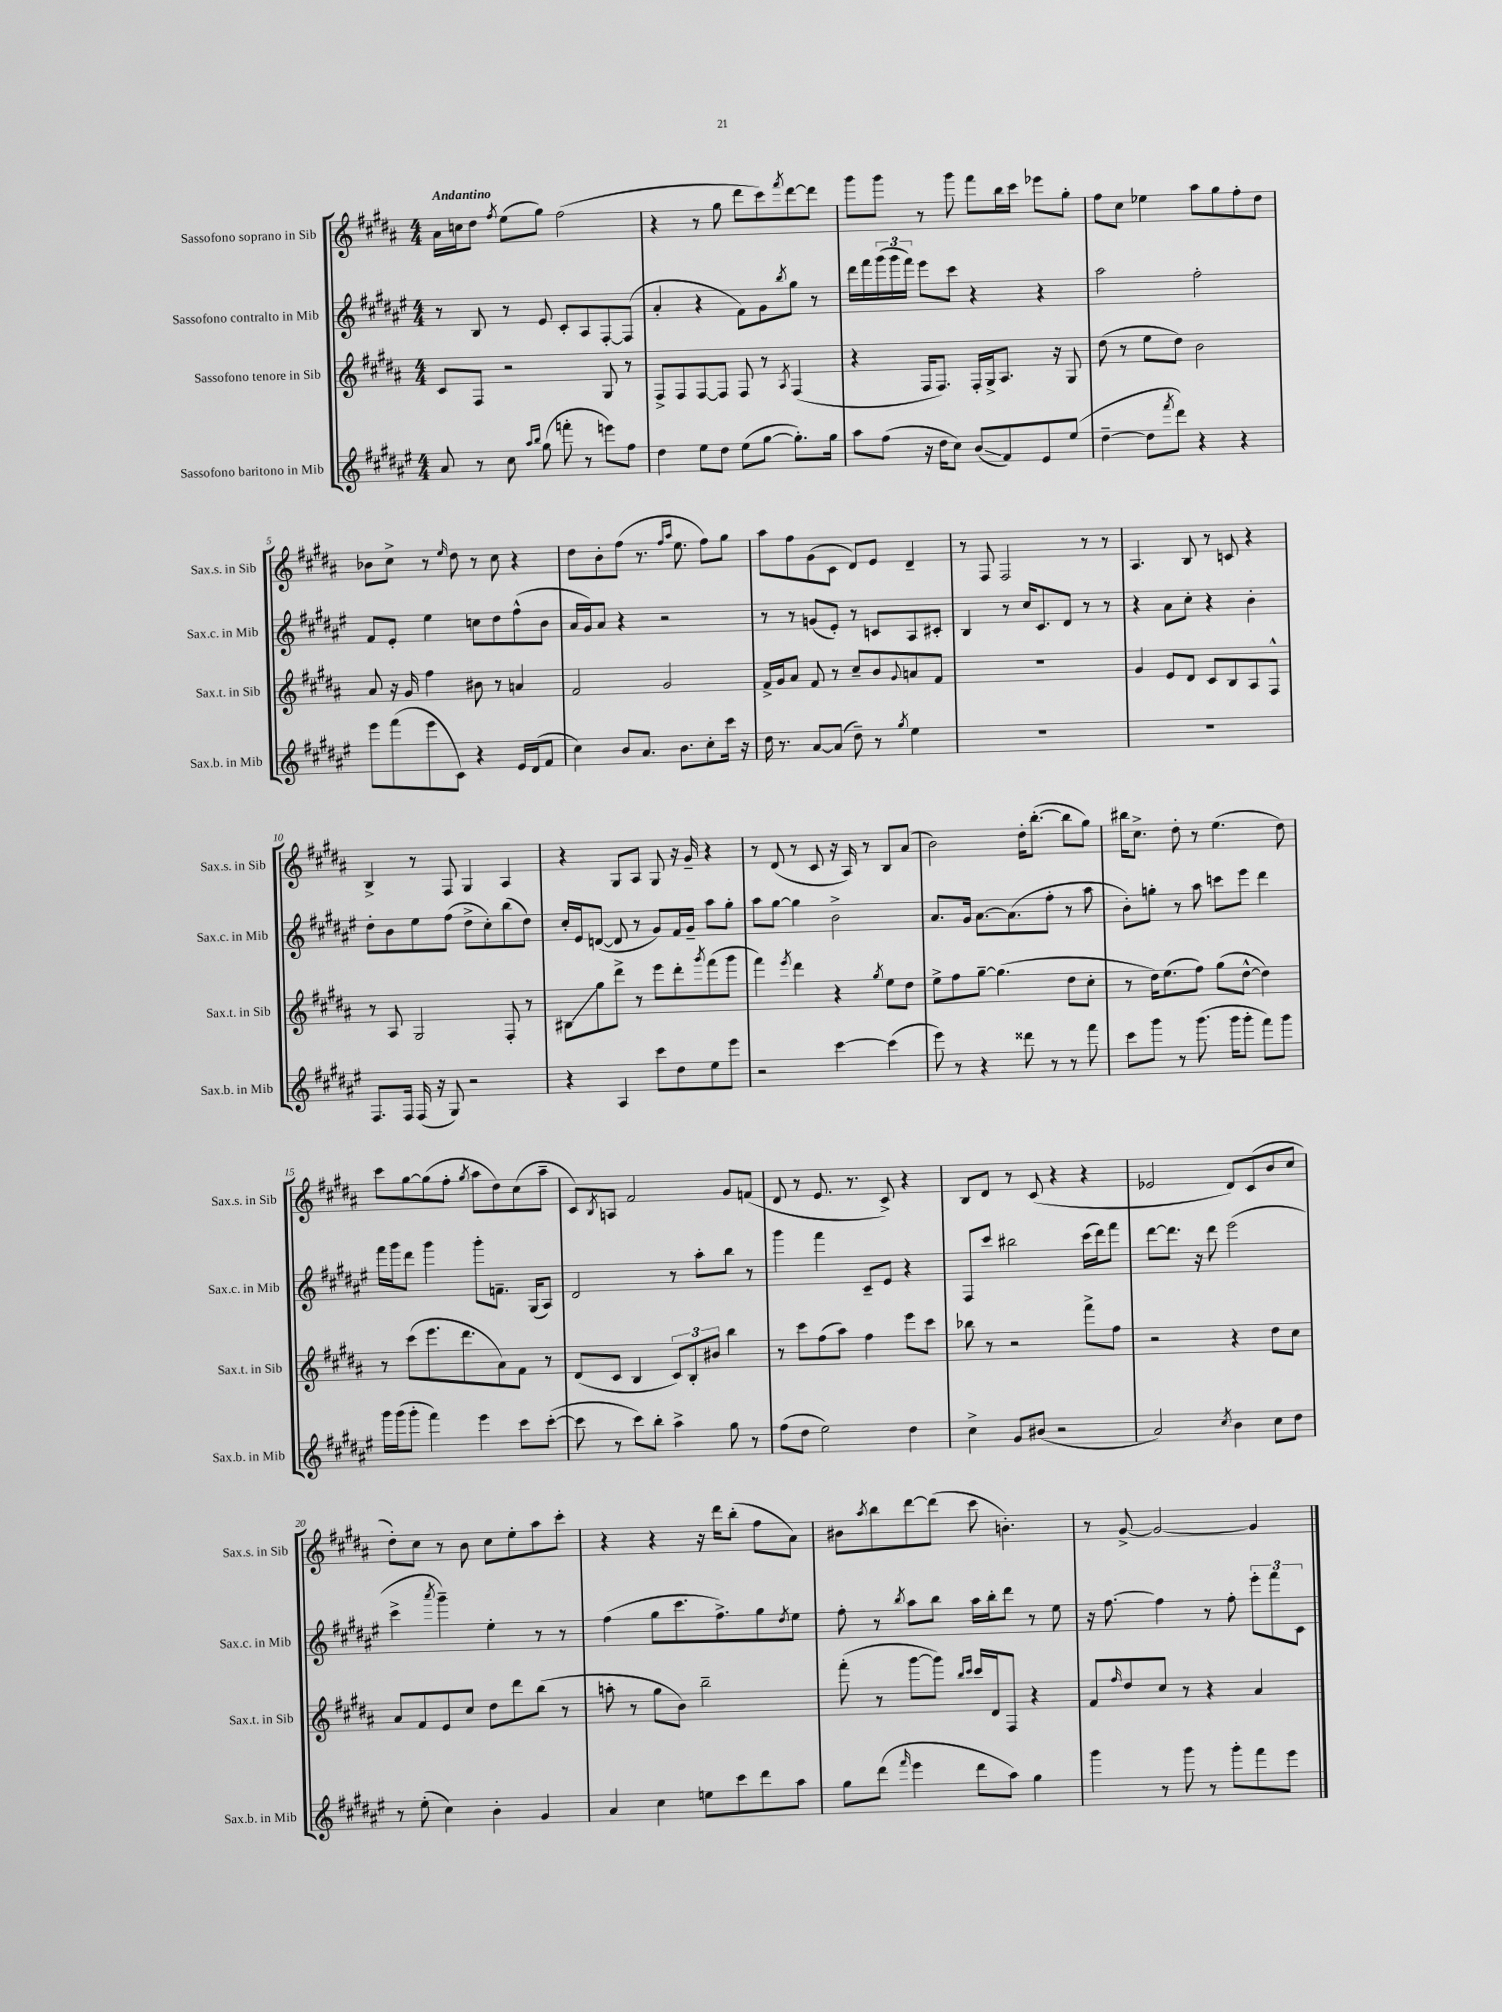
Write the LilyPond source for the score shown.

<<
\new StaffGroup <<
\new Staff = "s0" \with { instrumentName = "Sassofono soprano in Sib" shortInstrumentName = "Sax.s. in Sib" } {
    \clef treble \key b \major \numericTimeSignature \time 4/4 \tempo "Andantino"
    ais'16 c''16 dis''8 \acciaccatura { fis''8 } e''8( gis''8) fis''2( |
    r4 r8 gis''8 dis'''8 cis'''8) \acciaccatura { fis'''8 } dis'''8~ dis'''8 |
    gis'''8 gis'''8 r8 gis'''8 fis'''8 b''16 cis'''16 ees'''8 gis''8-. |
    fis''8 cis''8 ees''4 ais''8 gis''8 fis''8-. dis''8 |
    bes'8 cis''8-> r8 \grace { e''16 } dis''8 r8 cis''8 r4 |
    dis''8 b'8-. fis''8( r8. \grace { fis''16 ais''16 } e''8. fis''8) gis''8 |
    ais''8 fis''8 gis'8( cis'8 dis'8) e'8 dis'4-- |
    r8 fis8 fis2 r8 r8 |
    ais4. b8 r8 c'8 r4 |
    b4-> r8 fis8 gis4 ais4 |
    r4 gis8 ais8 gis8 r16 gis'16-- r4 |
    r8 dis'8( r8 cis'8 r16 ais16) r8 b8 ais'8( |
    b'2) dis''16-. b''8.~-.( b''8 gis''8) |
    bis''16 cis''8.-> dis''8-. r8 e''4.( dis''8) |
    cis'''8 gis''8~ gis''8( fis''8-. \acciaccatura { gis''8 } ais''8 dis''8) cis''8( ais''8-- |
    cis'8) \acciaccatura { b8 } a8 fis'2 gis'8 f'8( |
    dis'8 r8 e'8. r8. cis'8->) r4 |
    b8 dis'8 r8 cis'8( r4 r4 |
    ees'2 dis'8) cis'8( b'8 cis''8 |
    dis''8-.) cis''8 r8 b'8 cis''8 e''8-. ais''8 cis'''8-. |
    r4 r4 r16 dis'''16 b''8-.( fis''8 ais'8) |
    bis'8 \acciaccatura { ais''8 } b''8 dis'''8~ dis'''8( cis'''8 b'4.-.) |
    r8 gis'8~-> gis'2~ gis'4 \bar "|." |
}
\new Staff = "s1" \with { instrumentName = "Sassofono contralto in Mib" shortInstrumentName = "Sax.c. in Mib" } {
    \clef treble \key fis \major \numericTimeSignature \time 4/4
    r8 b8 r8 eis'8 cis'8-. ais8 fis8~-. fis8( |
    ais'4-. r4 fis'8) gis'8 \acciaccatura { b''8 } gis''8 r8 |
    dis'''16 fis'''16 \tuplet 3/2 { gis'''16( gis'''16 fis'''16) } eis'''8 cis'''8 r4 r4 |
    ais''2 fis''2-. |
    fis'8 eis'8-. eis''4 c''8 dis''8 fis''8-^( b'8 |
    ais'16 gis'16) ais'8 r4 r2 |
    r8 r8 g'8( eis'8-.) r8 c'8 ais8 cis'8-. |
    b4 r8 cis''16 cis'8. dis'8 r8 r8 |
    r4 ais'8 cis''8-. r4 b'4-. |
    dis''8-. b'8 eis''8 fis''8( dis''8-> cis''8-.) b''8( dis''8) |
    cis''16-. eis'16 d'8~( d'8 r8 gis'8) fis'16 gis'16-- ais''8 gis''8-. |
    ais''8 gis''8~ gis''4 b'2-> |
    ais'8. gis'16 ais'8.~ ais'8.( fis''8-. r8 ais''8 |
    b'8-.) g''8-. r8 ais''8 c'''8 eis'''8 dis'''4 |
    fis'''16 gis'''16 dis'''8 gis'''4 gis'''8-. f'8.-- gis16( ais8) |
    dis'2 r8 ais''8-. b''8 r8 |
    gis'''4 fis'''4 cis'8-- eis'8 r4 |
    fis8 cis'''8 bis''2 cis'''16( dis'''16) fis'''8 |
    dis'''8~ dis'''8. r16 dis'''8 eis'''2( |
    cis'''4-> \acciaccatura { ais'''8 } gis'''4--) eis''4-. r8 r8 |
    fis''4( gis''8 cis'''8. fis''8.->) gis''8 \acciaccatura { dis''8 } eis''8 |
    fis''8-. r8 \acciaccatura { b''8 } ais''8 b''8 ais''16 b''16-. dis'''8 r8 eis''8 |
    r16 fis''8.~ fis''4 r8 fis''8-. \tuplet 3/2 { eis'''8-. fis'''8 cis'8 } \bar "|." |
}
\new Staff = "s2" \with { instrumentName = "Sassofono tenore in Sib" shortInstrumentName = "Sax.t. in Sib" } {
    \clef treble \key b \major \numericTimeSignature \time 4/4
    cis'8 fis8 r2 gis8 r8 |
    fis8-> fis8 fis8~ fis8 fis8 r8 \acciaccatura { ais8 } fis4( |
    r4 fis16 fis8.) fis16-. gis16-> ais8. r16 gis8 |
    dis''8( r8 e''8 dis''8) b'2 |
    ais'8 r16 gis'16 fis''4 bis'8 r8 a'4 |
    fis'2 gis'2 |
    fis'16-> gis'16 ais'8 fis'8 r8 cis''8-- b'8 \appoggiatura { gis'8 } a'8 fis'8 |
    R1 |
    gis'4 e'8 dis'8 cis'8 b8 ais8 fis8-^ |
    r8 ais8 gis2 fis8-. r8 |
    bis8\glissando gis''8 dis'''8-> r8 e'''8 dis'''8-. \acciaccatura { gis'''8 } fis'''8( gis'''8 |
    fis'''4) \acciaccatura { e'''8 } dis'''4 r4 \acciaccatura { gis''8 } e''8 dis''8 |
    e''8-> fis''8 gis''8~-- gis''4.( dis''8 cis''8-. |
    r8 dis''16) e''8.( fis''8) gis''8( dis''8~-^ dis''4) |
    r8 cis'''8( e'''8. dis'''8. ais'8) fis'8 r8 |
    dis'8( cis'8 b4 \tuplet 3/2 { cis'8) b8-. bis'8 } b''4 |
    r8 cis'''8 fis''8( ais''8) fis''4 e'''8 cis'''8 |
    bes''8 r8 r2 fis'''8-> fis''8 |
    r2 r4 dis''8 cis''8 |
    ais'8 fis'8 e'8 cis''8 dis''8 dis'''8 b''8( r8 |
    a''8-. r8 gis''8 b'8) b''2-- |
    fis'''8-.( r8 gis'''8~ gis'''8) \grace { b''16 cis'''16 } cis'''16 dis'16 fis8 r4 |
    fis'8 \grace { fis''16 } dis''8 cis''8 r8 r4 ais'4 \bar "|." |
}
\new Staff = "s3" \with { instrumentName = "Sassofono baritono in Mib" shortInstrumentName = "Sax.b. in Mib" } {
    \clef treble \key fis \major \numericTimeSignature \time 4/4
    ais'8 r8 cis''8 \grace { ais''16 b''16 } gis''8( f'''8-. r8 e'''8) fis''8 |
    dis''4 eis''8 dis''8 eis''8( gis''8~ gis''8.-.) gis''16 |
    ais''8 fis''8( r16 dis''16 cis''8) b'8\glissando( fis'8) eis'8 eis''8( |
    dis''4~-- dis''8 \acciaccatura { fis'''8 } dis'''8) r4 r4 |
    eis'''8 fis'''8( eis'''8 cis'8) r4 eis'16 dis'16( fis'8 |
    cis''4) b'8 ais'8. b'8. cis''8-. cis'''16 r16 |
    dis''16 r8. ais'8~ ais'8( dis''8--) r8 \acciaccatura { gis''8 } eis''4 |
    R1 |
    R1 |
    fis8. fis16 fis16( r16 gis8) r2 |
    r4 ais4 cis'''8 dis''8 eis''8 eis'''8 |
    r2 cis'''4~ cis'''4( |
    eis'''8) r8 r4 disis'''8 r8 r8 fis'''8 |
    cis'''8 gis'''8 r8 gis'''8.( gis'''16 gis'''8-. fis'''8) gis'''8 |
    gis'''16 gis'''16( gis'''8-. fis'''4) eis'''4 cis'''8 cis'''8~-.( |
    cis'''8 r8 cis'''8) b''8-. ais''4-> gis''8 r8 |
    fis''8( dis''8 eis''2) dis''4 |
    cis''4-> gis'8 bis'8( r2 |
    ais'2) \acciaccatura { cis''8 } b'4 cis''8 dis''8 |
    r8 eis''8-.( cis''4) b'4-. gis'4 |
    ais'4 cis''4 e''8 cis'''8 dis'''8 ais''8 |
    gis''8 dis'''8( \grace { fis'''16 } eis'''4 dis'''8 ais''8) gis''4 |
    gis'''4 r8 gis'''8 r8 gis'''8-. fis'''8 eis'''8 \bar "|." |
}
>>
>>
